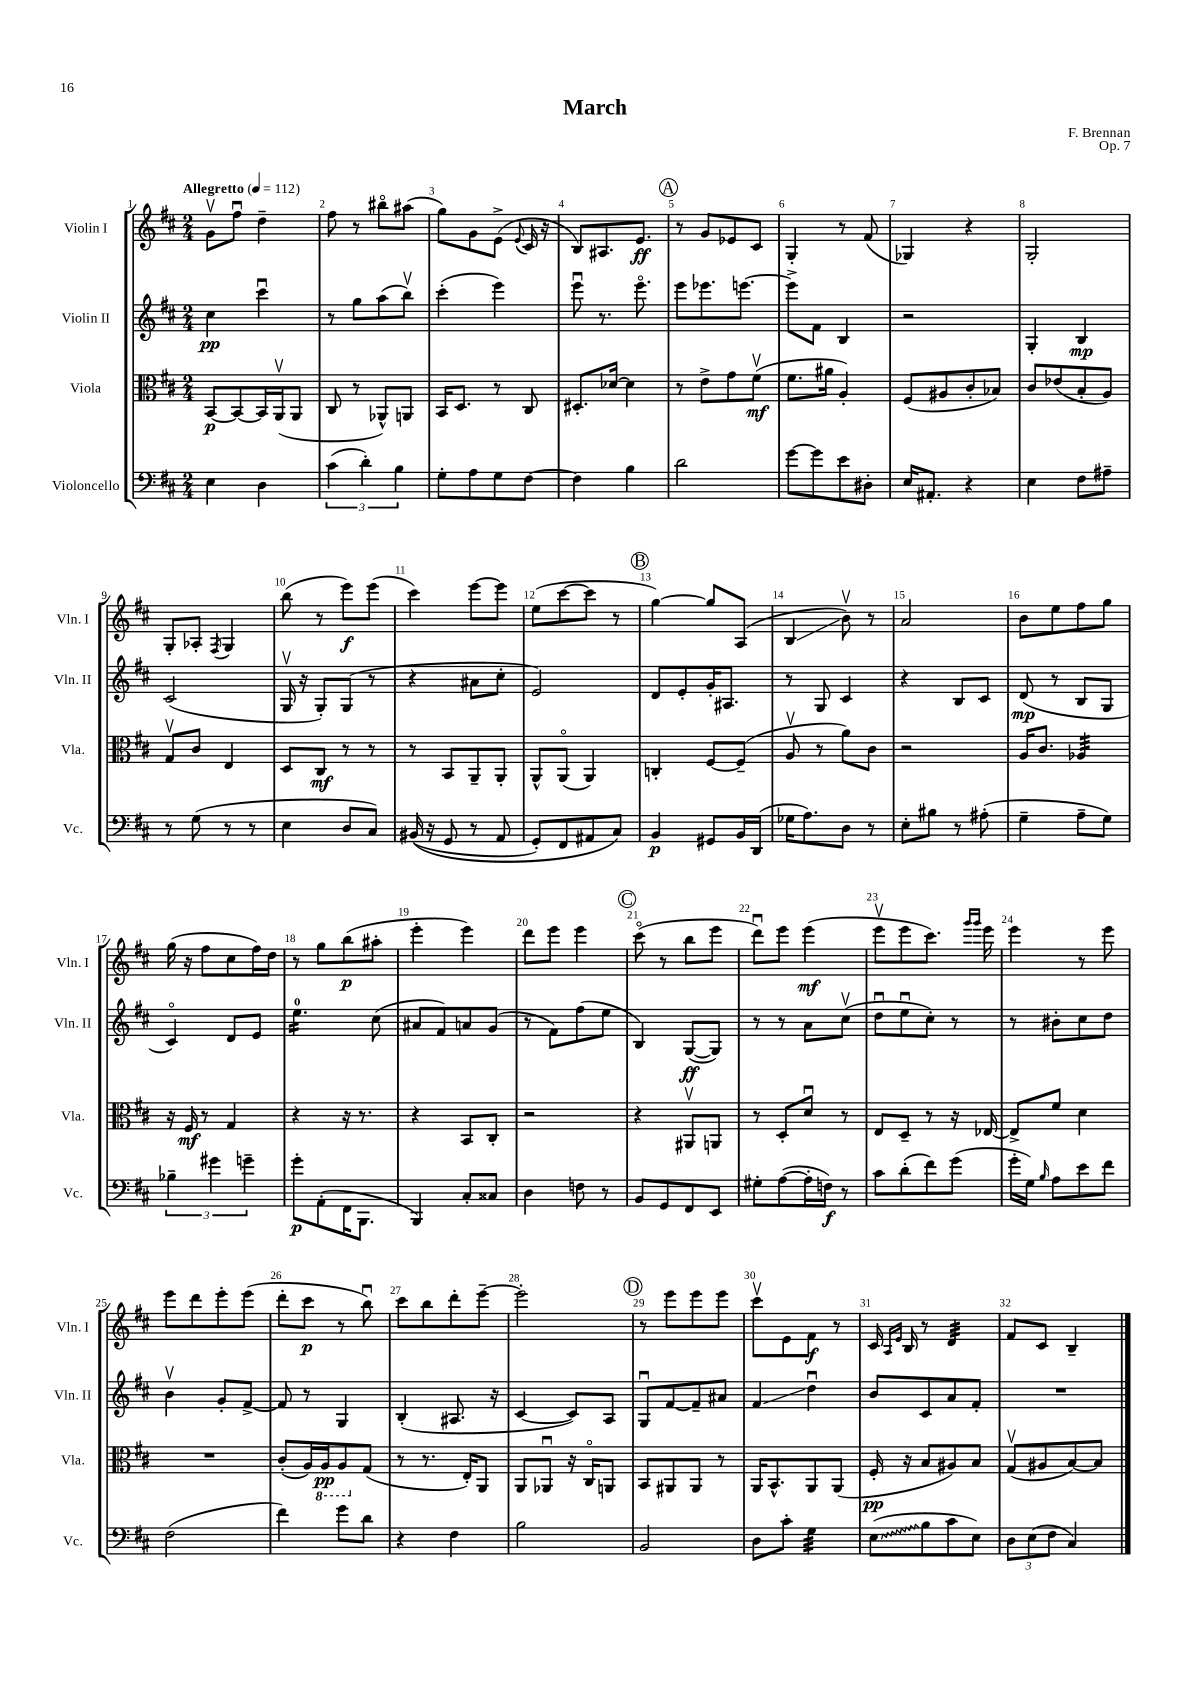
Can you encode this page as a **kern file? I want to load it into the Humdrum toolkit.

**kern	**kern	**kern	**kern
*staff4	*staff3	*staff2	*staff1
*clefF4	*clefC3	*clefG2	*clefG2
*k[f#c#]	*k[f#c#]	*k[f#c#]	*k[f#c#]
*M2/4	*M2/4	*M2/4	*M2/4
*MM112	*MM112	*MM112	*MM112
4E\	[8BB/L	4cc#\	8gv\L
.	8BB/_	.	8ff#u\J
4D\	16BB/]L	4ccc#u\	4dd~\
.	(16AAv/J	.	.
.	8AA/J	.	.
=	=	=	=
(6c#\	8C#/	8r	8ff#\
.	8r	8gg\L	8r
6d'\)	.	.	.
.	8AA-^^/L)	(8aa\	8bb#o\L
6B\	.	.	.
.	8AA/J	8bbv\J)	(8aa#\J
=	=	=	=
8G'\L	16BB/LK	(4ccc#'\	8gg\L)
.	8.D/J	.	.
8A\	.	.	8g\
8G\	8r	4eee\)	(8e^\J
.	.	.	8qqe/
[8F#\J	8C#/	.	16c#/
.	.	.	16r
=	=	=	=
4F#\]	8.D#'/L	8eeeu\	8B/L)
.	.	8.r	8.A#/
.	[16d-/Jk	.	.
4B\	4d-\]	.	.
.	.	8.eeeo\	8.e/J
=	=	=	=
2d\	8r	8eee\L	8r
.	8e^\L	8.eee-\	8g/L
.	8g\	.	8e-/
.	.	[8.eee\J	.
.	(8f#v\J	.	8c#/J
=	=	=	=
[8g\L	8.f#\L	8eee^\]L	4G'/
8g\]	.	8f#\J	.
.	16a#\Jk	.	.
8e\	4A'/)	4B/	8r
8D#'\J	.	.	(8f#/
=	=	=	=
16E/LK	(8F#/L	2r	4G-/)
8.AA#'/J	.	.	.
.	8A#/	.	.
4r	8c#'/	.	4r
.	8B-/J)	.	.
=	=	=	=
4E\	8c#/L	4G'/	2G'/
.	(8e-/	.	.
8F#\L	8B'/	4B/	.
8A#~\J	8A/J)	.	.
=	=	=	=
8r	8Gv/L	(2c#/	8G'/L
(8G\	8c#/J	.	8A-'/J
.	.	.	8qF#/
8r	4E/	.	4G/
8r	.	.	.
=	=	=	=
4E\	8D/L	16Gv/	(8bb\
.	.	16r	.
.	8C#/J	8G'/L)	8r
8D/L	8r	(8G/J	8eee\L)
8C#/J)	8r	8r	(8eee\J
=	=	=	=
&((16BB#/	8r	4r	4ccc#\)
16r	.	.	.
8GG/	8BB/L	.	.
8r	8AA~/	8a#\L	[8eee\L
8AA/	8AA'/J	8cc#'\J	8eee\]J
=	=	=	=
8GG'/L)	8AA^^/L	2e/)	(8ee\L
8FF#/	(8AAo/J	.	[8ccc#\
8AA#/	4AA/)	.	8ccc#\]J
8C#/J&)	.	.	8r
=	=	=	=
4BB/	4C'/	8d/L	[4gg\)
.	.	8e'/	.
8GG#/L	[8F#/L	16g'/K	8gg/]L
.	.	8.A#/J	.
16BB/L	(8F#~/]J	.	(8A/J
(16DD/JJ	.	.	.
=	=	=	=
16G-\LK	8Av/	8r	4B/
8.A\)	.	.	.
.	8r	8G/	.
8D\J	8a\L)	4c#/	8bv\)
8r	8c#\J	.	8r
=	=	=	=
8E'\L	2r	4r	2a/
8B#\J	.	.	.
8r	.	8B/L	.
(8A#'\	.	8c#/J	.
=	=	=	=
4G~\	16A/LK	(8d/	8b\L
.	8.c#/J	.	.
.	.	8r	8ee\
8A~\L	4A-/	8B/L	8ff#\
8G\J)	.	8G/J	8gg\J
=	=	=	=
6B-~\	16r	4c#o/)	(16gg\
.	16F#/	.	16r
.	8r	.	8ff#\L
6g#\	.	.	.
.	4G/	8d/L	8cc#\
6g~\	.	.	.
.	.	8e/J	16ff#\L)
.	.	.	16dd\JJ
=	=	=	=
8g'\L	4r	4.ee\	8r
(8AA'\	.	.	8gg\L
16FF#\K	16r	.	(8bb\
8.BBB\J	8.r	.	.
.	.	(8cc#\	8aa#'\J
=	=	=	=
4BBB/)	4r	8a#/L	4eee'\
.	.	8f#/)	.
8C#'/L	8BB/L	8a/	4eee\)
8C##/J	8C#'/J	(8g/J	.
=	=	=	=
4D\	2r	8r	8ddd\L
.	.	8f#\L)	8eee\J
8F\	.	(8ff#\	4eee\
8r	.	8ee\J	.
=	=	=	=
8BB/L	4r	4B/)	(8ccc#o\
8GG/	.	.	8r
8FF#/	8AA#v/L	([8G/L	8bb\L
8EE/J	8AA/J	8G/]J)	8eee\J
=	=	=	=
8G#'\L	8r	8r	8dddu\L)
([8A\	8D'/L	8r	8eee\J
16A'\]L	8du/J	8a\L	(4eee\
16F\JJ)	.	.	.
8r	8r	(8cc#v\J	.
=	=	=	=
8c#\L	8E/L	8ddu\L	8eeev\L
(8d'\	8D~/J	8eeu\	8eee\
8f#\)	8r	8cc#'\J)	8.ccc#\J)
(8g\J	16r	8r	.
.	.	.	16qqggg/LL
.	.	.	16qqggg/JJ
.	[16E-/	.	16eee\
=	=	=	=
16g'\LL	8E-^/]L	8r	4eee\
16G\JJ)	.	.	.
16qqB/	.	.	.
8A\L	8f#/J	8b#'\L	.
8e\	4d\	8cc#\	8r
8f#\J	.	8dd\J	8eee\
=	=	=	=
(2F#\	2r	4bv\	8eee\L
.	.	.	8ddd\
.	.	8g'/L	8eee'\
.	.	[8f#^/J	(8eee\J
=	=	=	=
4f#\)	(8c#'/L	8f#/]	8ddd'\L
.	16A/L)	8r	8ccc#\J
.	16AA/J	.	.
8g\L	8AA/	4G/	8r
8d\J	(8G/J	.	8bbu\)
=	=	=	=
4r	8r	(4B'/	8ccc#\L
.	8.r	.	8bb\
4F#\	.	8.A#/	8ddd'\
.	16E'/LK)	.	.
.	8AA/J	.	[8eee~\J
.	.	16r	.
=	=	=	=
2B\	8AA/L	[4c#/	2eee'\]
.	8AA-u/J	.	.
.	16r	8c#/]L)	.
.	16C#o/LK	.	.
.	8AA/J	8A/J	.
=	=	=	=
2BB/	8BB/L	8Gu/L	8r
.	8AA#/	[8f#/	8eee\L
.	8AA#/J	8f#~/]	8eee\
.	8r	8a#/J	8eee\J
=	=	=	=
8D\L	16AA/LK	4f#/	8ccc#v\L
.	8.BB^^/	.	.
8c#'\J	.	.	8e\
4G\	8AA/	4ddu\	8f#\J
.	(8AA/J	.	8r
=	=	=	=
(8E\L	16F#'/	8b/L	16c#/
.	.	.	16qqA/LL
.	.	.	16qqe/JJ
.	16r	.	16B/
8B\	8B/L	8c#/	8r
8c#\	8A#/)	8a/	4d/
8E\J)	8B/J	8f#'/J	.
=	=	=	=
12D\L	(8Gv/L	2r	8f#/L
(12E\	.	.	.
.	8A#/	.	8c#/J
12F#\J	.	.	.
4C#/)	[8B/)	.	4B~/
.	8B/]J	.	.
==	==	==	==
*-	*-	*-	*-
